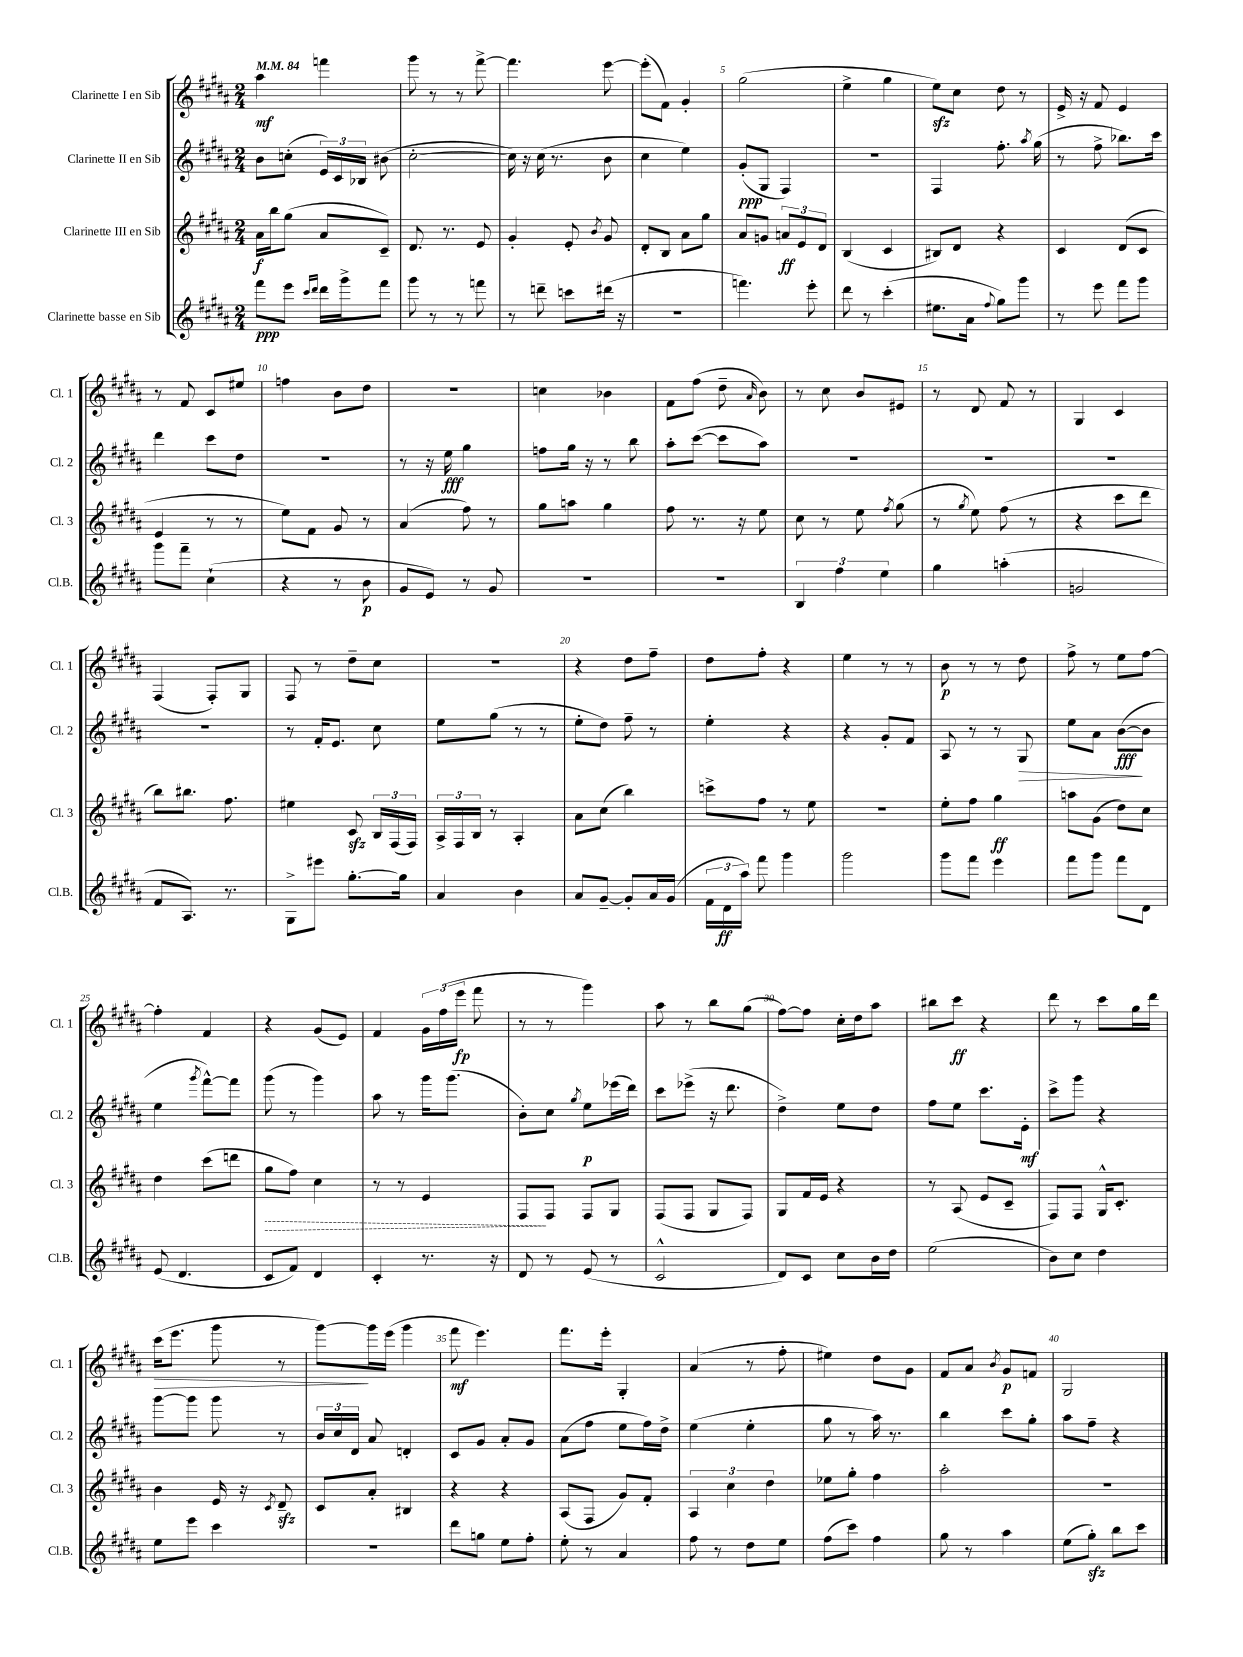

**kern	**kern	**kern	**kern
*staff4	*staff3	*staff2	*staff1
*clefG2	*clefG2	*clefG2	*clefG2
*k[f#c#g#d#a#]	*k[f#c#g#d#a#]	*k[f#c#g#d#a#]	*k[f#c#g#d#a#]
*M2/4	*M2/4	*M2/4	*M2/4
*MM84	*MM84	*MM84	*MM84
8fff#	16a#	8b	4aa#
.	16bb	.	.
8eee	(8gg#	(8cc'	.
16qqccc#	.	.	.
16qqddd#	.	.	.
16ddd#	8a#	24e)	4fff
.	.	24c#	.
16ggg#^	.	.	.
.	.	24B-	.
8fff#	8c#~)	(8b#	.
=	=	=	=
8ggg#	8.d#	[2cc#'	8ggg#
8r	.	.	8r
.	8.r	.	.
8r	.	.	8r
8fff	8e	.	[8fff#^
=	=	=	=
8r	4g#'	16cc#])	4.fff#]
.	.	16r	.
8ddd~	.	(16cc#	.
.	.	8.r	.
8ccc	8e'	.	.
.	8qb	.	.
(16ddd#	8g#	8b	[8eee
16r	.	.	.
=	=	=	=
2r	8d#'	4cc#	(8eee']
.	8B	.	8f#)
.	8a#	4ee)	4g#'
.	8gg#	.	.
=	=	=	=
4.fff)	8a#	(8g#'	(2gg#
.	8g	8G#	.
.	12a	4F#)	.
.	12e	.	.
8eee'	.	.	.
.	12d#	.	.
=	=	=	=
8ddd#	(4B	2r	4ee^
8r	.	.	.
(4ccc#'	4c#	.	4gg#
=	=	=	=
8.ee#	8B#)	4F#	8ee)
.	8d#	.	8cc#
16a#	.	.	.
8qqff#	.	.	.
8gg#)	4r	8.ff#'	8dd#
8ggg#	.	.	8r
.	.	8qaa#	.
.	.	(16gg#	.
=	=	=	=
8r	4c#	8r	16e^
.	.	.	16r
8eee	.	8ff#^	8f#
8fff#	(8d#	8.bb-)	4e
8ggg#	8c#	.	.
.	.	16ccc#	.
=	=	=	=
8ggg#	4e	4ddd#	8r
8fff#~	.	.	8f#
(4cc#`	8r	8ccc#	8c#
.	8r	8dd#	8ee#
=	=	=	=
4r	8ee)	2r	4ff
.	8f#	.	.
8r	8g#	.	8b
8b	8r	.	8dd#
=	=	=	=
8g#	(4a#	8r	2r
8e)	.	16r	.
.	.	16ee	.
8r	8ff#)	4gg#	.
8g#	8r	.	.
=	=	=	=
2r	8gg#	8ff	4cc
.	8aa	16gg#	.
.	.	16r	.
.	4gg#	8r	4b-
.	.	8bb	.
=	=	=	=
2r	8ff#	8aa#'	8f#
.	8.r	([8ccc#	(8ff#
.	.	8ccc#]	8dd#~
.	16r	.	.
.	.	.	16qqa#
.	8ee	8aa#)	8b)
=	=	=	=
6B	8cc#	2r	8r
.	8r	.	8cc#
6ff#	.	.	.
.	8ee	.	8b
6ee	.	.	.
.	8qff#	.	.
.	(8gg#	.	8e#
=	=	=	=
4gg#	8r	2r	8r
.	8qgg#	.	.
.	8ee)	.	8d#
(4aa'	(8ff#	.	8f#
.	8r	.	8r
=	=	=	=
2g	4r	2r	4G#
.	8ccc#	.	4c#
.	8ddd#	.	.
=	=	=	=
8f#	8bb)	2r	(4F#
8.A#)	8.bb#	.	.
.	.	.	8F#')
8.r	8.ff#	.	.
.	.	.	8G#
=	=	=	=
8G#^	4ee#	8r	8F#
8eee#	.	16f#'	8r
.	.	8.e	.
[8.gg#'	8c#	.	8dd#~
.	24B	8cc#	8cc#
.	(24F#	.	.
16gg#]	.	.	.
.	24F#)	.	.
=	=	=	=
4a#	24A#^	8ee	2r
.	24F#	.	.
.	24B	.	.
.	8r	(8gg#	.
4b	4A#'	8r	.
.	.	8r	.
=	=	=	=
8a#	8a#	8ee'	4r
[8g#~	(8cc#	8dd#)	.
8g#']	4bb)	8ff#~	8dd#
16a#	.	8r	8ff#~
(16g#	.	.	.
=	=	=	=
24f#	8ccc^	4ee'	8dd#
24d#	.	.	.
24aa#)	.	.	.
8fff#	8ff#	.	8ff#'
4ggg#	8r	4r	4r
.	8ee	.	.
=	=	=	=
2ggg#	2r	4r	4ee
.	.	8g#'	8r
.	.	8f#	8r
=	=	=	=
8ggg#	8ee'	8A#	8b
8fff#	8ff#	8r	8r
4eee	4gg#	8r	8r
.	.	8G#	8dd#
=	=	=	=
8fff#	8aa	8ee	8ff#^
8ggg#	(8g#	8a#	8r
8fff#	8dd#)	([8b	8ee
8d#	8cc#	8b]	[8ff#
=	=	=	=
(8e	4dd#	4ee	4ff#']
4.d#	.	.	.
.	.	8qggg#	.
.	(8ccc#	[8fff#^^)	4f#
.	8ddd	8fff#]	.
=	=	=	=
8c#	8gg#	(8ggg#	4r
8f#)	8ff#)	8r	.
4d#	4cc#	4ggg#)	(8g#
.	.	.	8e)
=	=	=	=
4c#'	8r	8aa#	4f#
.	8r	8r	.
8.r	4e	16ggg#	24g#
.	.	.	(24ff#
.	.	(8.ggg#	.
.	.	.	24eee
.	.	.	8fff#
16r	.	.	.
=	=	=	=
8d#	8F#	8b')	8r
8r	8F#	8cc#	8r
.	.	8qgg#	.
(8e	8F#	8ee	4ggg#)
8r	8G#	(16eee-	.
.	.	16ddd#)	.
=	=	=	=
2c#^^	(8F#	8ccc#	8aa#
.	8F#	(8eee-^	8r
.	8G#	16r	8bb
.	.	8.ddd#	.
.	8F#)	.	(8gg#
=	=	=	=
8d#)	8G#	4dd#^)	[8ff#)
8c#	16f#	.	8ff#]
.	16e	.	.
8cc#	4r	8ee	16cc#'
.	.	.	16dd#
16b	.	8dd#	8aa#
16dd#	.	.	.
=	=	=	=
(2ee	8r	8ff#	8bb#
.	(8A#	8ee	8ccc#
.	8e	8.ccc#	4r
.	8c#~	.	.
.	.	16e'	.
=	=	=	=
8b)	8F#)	8ccc#^	8ddd#
8cc#	8F#	8ggg#	8r
4dd#	16G#^^	4r	8ccc#
.	8.c#'	.	.
.	.	.	16gg#
.	.	.	16ddd#
=	=	=	=
8ee	4b	[8ggg#	(16ccc#
.	.	.	8.eee
8eee	.	8ggg#]	.
4ccc#	16e	8ggg#	8ggg#
.	16r	.	.
.	8qc#	.	.
.	8d#~	8r	8r
=	=	=	=
2r	8c#	24b	[8ggg#)
.	.	24cc#	.
.	.	24d#	.
.	8a#'	8a#	16ggg#]
.	.	.	(16eee
.	4B#	4d'	4ggg#
=	=	=	=
8ddd#	4r	8c#	8fff#
8gg	.	8g#	4.eee)
8ee	4r	8a#'	.
8ff#'	.	8g#	.
=	=	=	=
8ee'	(8A#	(8a#	8.fff#
8r	8F#	8ff#	.
.	.	.	16eee'
4a#	8g#)	8ee	4G#'
.	8f#'	16ff#)	.
.	.	16dd#^	.
=	=	=	=
8ff#	6A#	(4ee	(4a#
8r	.	.	.
.	6cc#	.	.
8dd#	.	4ee'	8r
.	6dd#	.	.
8ee	.	.	8ff#'
=	=	=	=
(8ff#	8ee-	8gg#	4ee#)
8ccc#)	8gg#'	8r	.
4ff#	4ff#	16aa#)	8dd#
.	.	8.r	.
.	.	.	8g#
=	=	=	=
8gg#	2aa#'	4bb	8f#
8r	.	.	8a#
.	.	.	8qb
4aa#	.	8ccc#	8g#
.	.	8gg#'	8f
=	=	=	=
(8ee	2r	8aa#	2G#
8gg#')	.	8ff#~	.
8bb	.	4r	.
8ccc#	.	.	.
==	==	==	==
*-	*-	*-	*-
